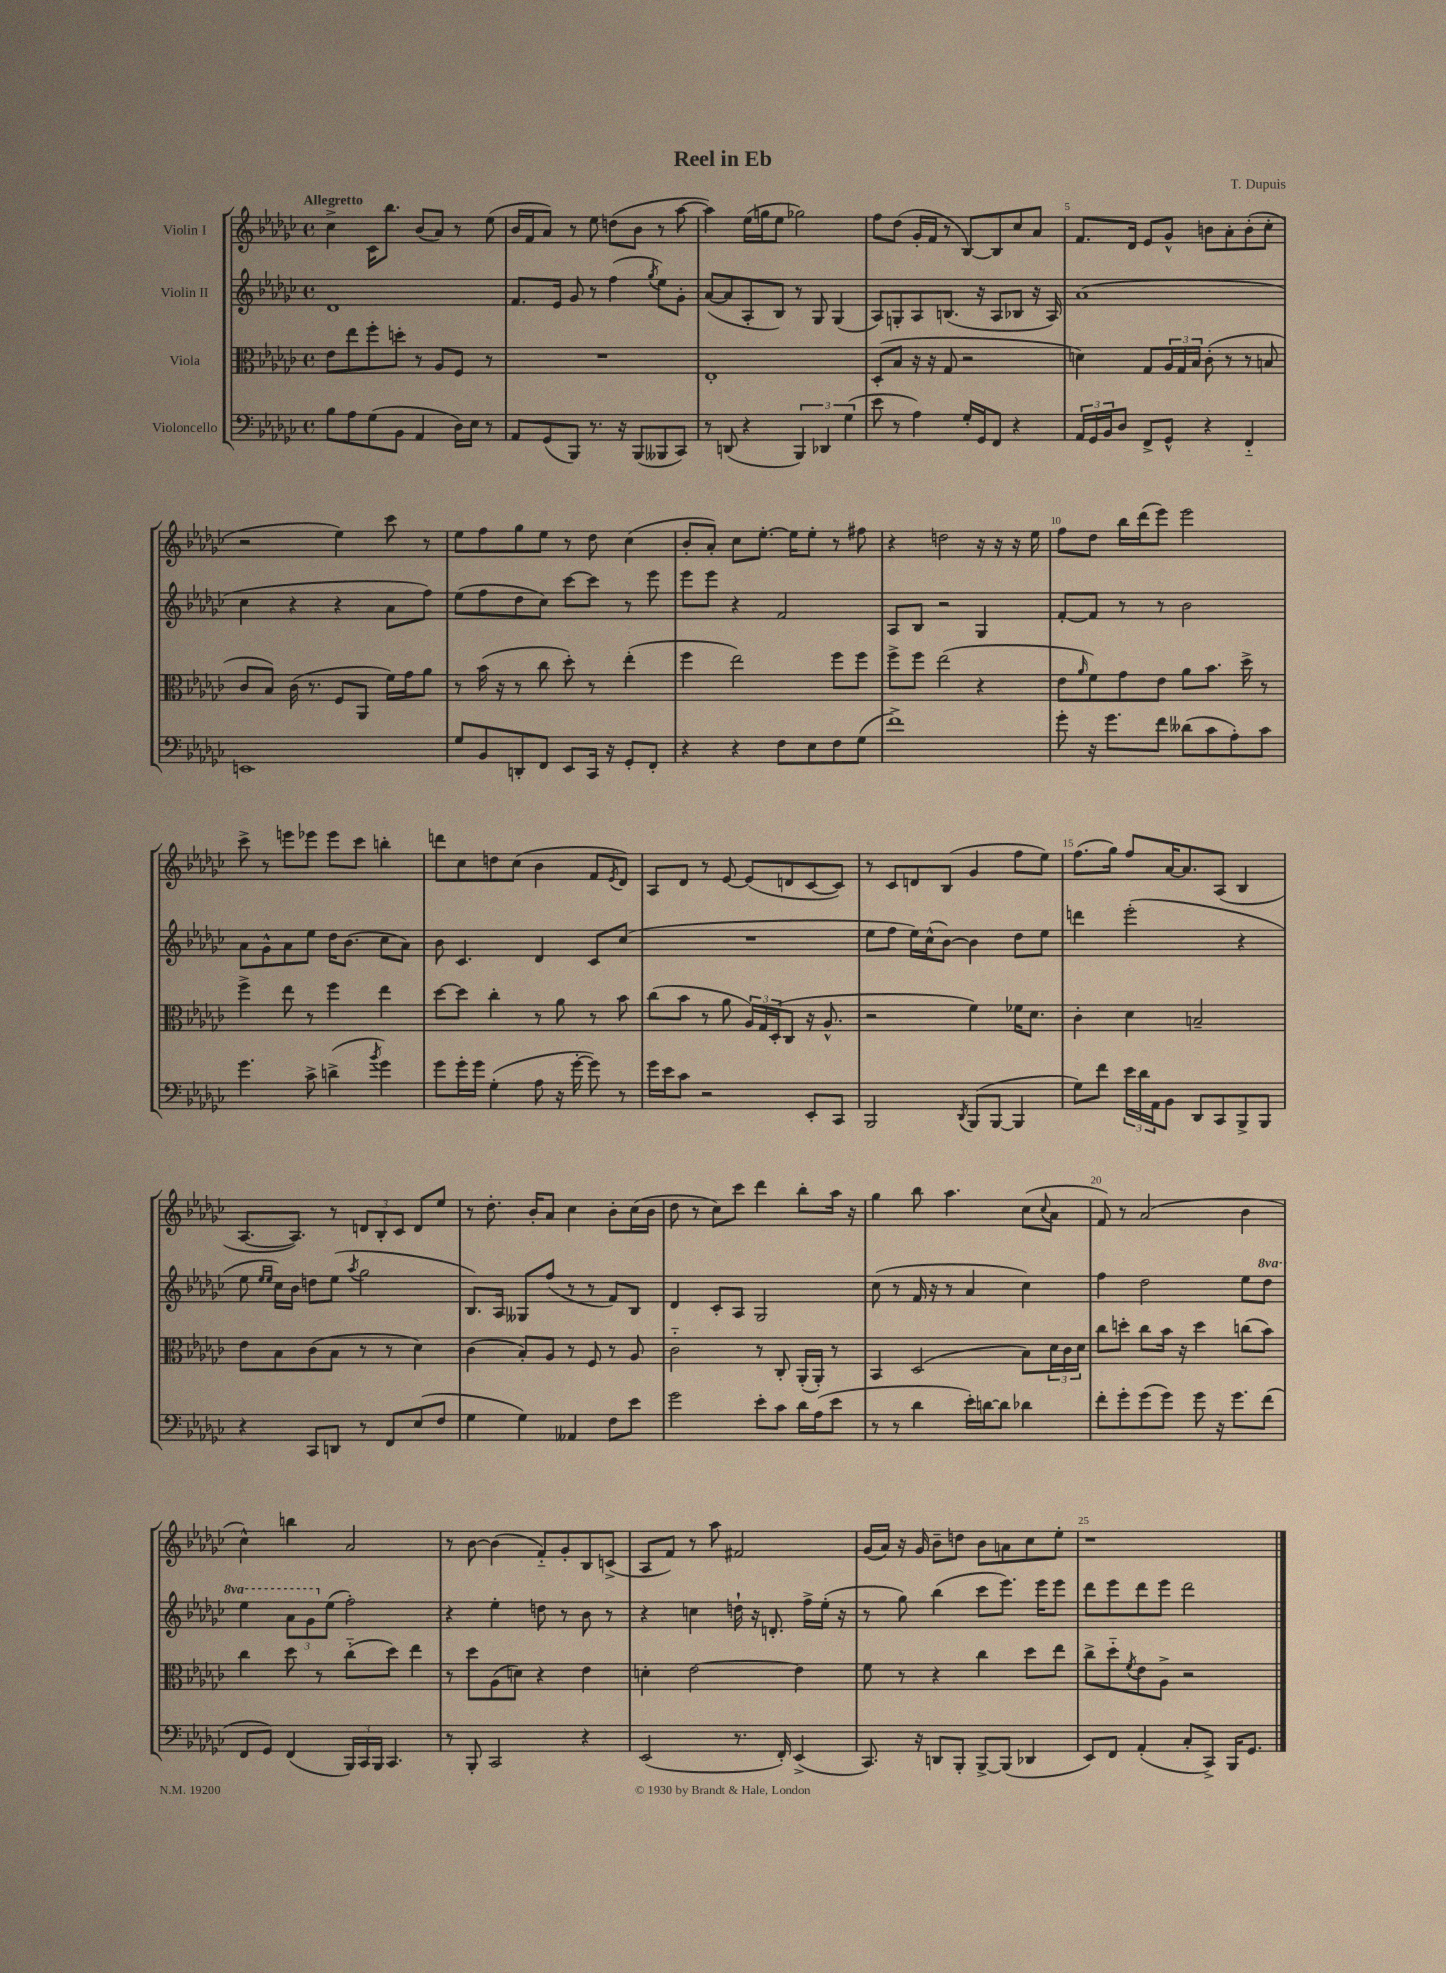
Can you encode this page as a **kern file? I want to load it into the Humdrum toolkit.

**kern	**kern	**kern	**kern
*part4	*part3	*part2	*part1
*staff4	*staff3	*staff2	*staff1
*I"Violoncello	*I"Viola	*I"Violin II	*I"Violin I
*clefF4	*clefC3	*clefG2	*clefG2
*k[b-e-a-d-g-c-]	*k[b-e-a-d-g-c-]	*k[b-e-a-d-g-c-]	*k[b-e-a-d-g-c-]
*M4/4	*M4/4	*M4/4	*M4/4
*met(c)	*met(c)	*met(c)	*met(c)
=1	=1	=1	=1
!	!	!	!LO:TX:a:B:t=Allegretto
8B-\L	8e-\L	1d-	4cc-^\
8A-\	8ee-\	.	.
(8G-\	8ff'\	.	16c-\KL
.	.	.	8.bb-\J
8BB-\J	8ddn'\J	.	.
4AA-/	8r	.	(8b-/L
.	8A-/L	.	8a-/J)
16D-\LL)	8F/J	.	8r
16E-\JJ	.	.	.
8r	8r	.	(8ee-\
=2	=2	=2	=2
8AA-/L	1r	8.f/L	16b-/LL
.	.	.	16f/J
(8GG-/	.	.	8a-/J)
.	.	16e-/Jk	.
8BBB-/J)	.	8g-/	8r
8.r	.	8r	8ee-\
.	.	(4ff\	(8ddn\L
16r	.	.	.
(8BBB-/L	.	.	8b-\J
.	.	8qgg-/	.
8BBB--X/	.	8ee-\L)	8r
8CC-/J)	.	8g-'\J	[8aa-\
=3	=3	=3	=3
8r	1E-'	([8a-/L	4aa-\])
(8DDn/	.	8a-/]	.
4r	.	8A-'/	(16ee-\LL
.	.	.	16ggn\J
.	.	8B-/J)	8ee-\J
6BBB-/)	.	8r	2gg-X\)
.	.	8G-/	.
6DD-X/	.	.	.
.	.	(4G-/	.
(6G-\	.	.	.
=4	=4	=4	=4
8e-\	(8D-'/L	8A-/L)	8ff\L
8r	8B-/J	8Gn'/	(8dd-\J
4A-\)	16r	8A-/	16g-'/LL
.	16r	.	16f/JJ
.	8G-/	(8.Bn/J	8r
16G-'/LL	2r	.	[8B-/L)
16GG-/J	.	16r	.
8FF/J	.	8A-/L	8B-/]
4r	.	8B-X/J	8cc-/
.	.	16r	8a-/J
.	.	16A-/)	.
=5	=5	=5	=5
24AA-/LL	4dn\)	(1a-	8.f/L
24GG-/	.	.	.
24BB-/J	.	.	.
8D-/J	.	.	.
.	.	.	16d-/Jk
8FF^/L	8G-/L	.	8e-/L
8GG-^^/J	24A-/L	.	8g-^^/J
.	24G-/	.	.
.	24B-/JJ	.	.
4r	(8c-'\	.	8bn\L
.	8r	.	8a-'\
4FF/	8r	.	(8b'\
.	8Bn/	.	8cc-'\J
!!LO:LB:g=z
=6	=6	=6	=6
1EEn	8c-/L	4cc-\	2r
.	8B-/J)	.	.
.	(16c-\	4r	.
.	8.r	.	.
.	8F/L	4r	4ee-\)
.	8AA-/J	.	.
.	16f\LL)	8a-\L	8ccc-\
.	16g-\J	.	.
.	8a-\J	8ff\J)	8r
=7	=7	=7	=7
8G-/L	8r	(8ee-\L	8ee-\L
8BB-/	(16b-\	8ff\	8ff\
.	16r	.	.
8DDn'/	8r	8dd-\	8gg-\
8FF/J	8cc-\	8cc-\J)	8ee-\J
8EE-/L	8dd-'\)	[8ccc-\L	8r
16CC-/Jk	8r	8ccc-\J]	8dd-\
16r	.	.	.
8GG-'/L	(4ee-'\	8r	(4cc-\
8FF'/J	.	8eee-\	.
=8	=8	=8	=8
4r	4ff\	8eee-\L	8b-'/L
.	.	8eee-\J	8a-'/J)
4r	2ee-\)	4r	8cc-\L
.	.	.	[8.ee-'\J
8F\L	.	2f/	.
.	.	.	16ee-\KL]
8E-\	.	.	8ee-'\J
8F\	8ff\L	.	8r
(8G-\J	8ff\J	.	8ff#X\
=9	=9	=9	=9
1f^)	8ff^\L	8A-/L	4r
.	8ff\J	8B-/J	.
.	(2ee-\	2r	2ddn\
.	4r	4G-/	16r
.	.	.	16r
.	.	.	16r
.	.	.	16ee-\
=10	=10	=10	=10
8g-'\	8e-\L	[8f'/L	8ff\L
.	16qqa-/	.	.
16r	8f\)	8f/J]	8dd-\J
8.g-\L	.	.	.
.	8g-\	8r	16bb-\LL
.	.	.	(16ddd-\J
8f\J	8e-\J	8r	8eee-\J)
(8d--X\L	8a-\L	2b-\	2eee-\
8c-\	8.b-\J	.	.
8A-'\)	.	.	.
.	16dd-^\	.	.
8c-\J	8r	.	.
!!LO:LB:g=z
=11	=11	=11	=11
4.g-\	4ff^\	8a-\L	8ccc-^\
.	.	8g-^^\	8r
.	8ee-\	8a-\	8eeen\L
8c-^\	8r	8ee-\J	8eee-X\J
(4dn^\	4ff\	16dd-\KL	8eee-\L
.	.	(8.b-\J	.
.	.	.	8ccc-\J
8qb-/	.	.	.
4g-\)	4ee-\	8cc-\L	4bbn'\
.	.	8a-\J)	.
=12	=12	=12	=12
8g-\L	[8dd-\L	8b-\	8dddn\L
16g-'\L	8dd-\J]	4.c-/	8cc-\
16g-\JJ	.	.	.
(4G-'\	4cc-'\	.	8ddn\
.	.	.	(8cc-\J
8A-\	8r	4d-/	4b-\
16r	8a-\	.	.
[16g-'\	.	.	.
8g-\])	8r	8c-/L	8f/L
.	.	.	8qe-/
8r	8b-\	(8cc-/J	8d-/J)
=13	=13	=13	=13
16g-\LL	(8cc-\L	1r	8A-/L
16e-\J	.	.	.
8c-\J	8b-\J	.	8d-/J
2r	8r	.	8r
.	8a-\	.	[8e-/
.	24A-/LL)	.	(8e-/L]
.	24G-/	.	.
.	(24D-'/J	.	.
.	8C-/J	.	8dn/
8EE-'/L	16r	.	[8c-/
.	8.A-^^/	.	.
8CC-/J	.	.	8c-/J])
=14	=14	=14	=14
2BBB-/	2r	8ee-\L	8r
.	.	8ff\J	8c-/L
.	.	16ee-\LL)	8dn/
.	.	(16cc-^^\J	.
.	.	[8b-\J)	(8B-/J
8qDD-/	.	.	.
(8BBB-/L	4f\)	4b-\]	4g-/
[8BBB-/J	.	.	.
4BBB-/]	16f-X\KL	8dd-\L	8ff\L
.	8.d-\J	.	.
.	.	8ee-\J	8ee-\J)
=15	=15	=15	=15
8G-\L)	4c-'\	4dddn\	(8.ff\L
8f\J	.	.	.
.	.	.	16gg-\Jk)
24e-\LL	4d-\	(2eee-'\	8ff/L
24d-\	.	.	.
24AA-\J	.	.	.
8BB-\J	.	.	[16a-/K
.	.	.	8.a-/]
8DD-/L	2Bn~/	.	.
8CC-/	.	.	(8A-/J
8BBB-^/	.	4r	4B-/
8BBB-/J	.	.	.
!!LO:LB:g=z
=16	=16	=16	=16
4r	8e-\L	8ee-\	[8.A-/L
.	.	16qqee-/LL	.
.	.	16qqee-/JJ	.
.	8B-\	16cc-\LL)	.
.	.	16b-\JJ	8.A-/J])
8CC-/L	(8c-\	8ddn\L	.
8DDn/J	8B-\J	(8ee-\J	8r
.	.	8qaa-/	.
8r	8r	2gg-\	12dn/L
.	.	.	12B-'/
8FF/L	8r	.	.
.	.	.	12c-/J
(8E-/	4d-\)	.	8d/L
8F/J	.	.	8ee-/J
=17	=17	=17	=17
4G-\	(4c-\	8.B-/L)	8r
.	.	.	8.dd-'\
.	.	16A-/Jk	.
4G-\)	8B-'/L)	8G--X/L	.
.	.	.	16b-'/KL
.	8A-/J	(8ff/J	8a-/J
4AA--X/	8r	8r	4cc-\
.	8F/	8r	.
8F\L	8r	8f/L)	8b-'\L
8e-\J	8A-/	8B-/J	(16cc-\L
.	.	.	16b-\JJ
=18	=18	=18	=18
2g-\	2c-\	4d-/	8dd-\
.	.	.	8r
.	.	8c-'/L	8cc-\L)
.	.	8A-/J	8ccc-\J
8e-'\L	8r	2G-/	4ddd-\
8c-\J	8C-'/	.	.
16d-\LL	(16AA-'/LL	.	8bb-'\L
(16A-\J	16AA-'/JJ)	.	.
8e-\J	8r	.	16aa-\Jk
.	.	.	16r
=19	=19	=19	=19
8r	4BB-/	(8cc-\	4gg-\
8r	.	8r	.
4d-\	(2D-/	16f/	8bb-\
.	.	16r	.
.	.	8r	4.aa-\
16e-'\LL)	.	4a-/	.
[16dn\J	.	.	.
8d\J]	.	.	.
4d-X\	8B-\L)	4cc-\)	(8cc-\L
.	.	.	8qqcc-/
.	24d-\L	.	8a-\J
.	24c-\	.	.
.	24d-\JJ	.	.
=20	=20	=20	=20
8f'\L	8cc-\L	4ff\	8f/)
8g-'\	8ddn'\J	.	8r
(8g-\	8cc-\L	2dd-\	(2a-/
8g-\J)	16b-\Jk	.	.
.	16r	.	.
8g-\	4dd\	.	.
16r	.	.	.
8.g-\L	.	.	.
.	(8ccn\L	8ee-\L	4b-\
*	*	*8va	*
(8f\J	8b-\J)	8ddd-\J	.
!!LO:LB:g=z
=21	=21	=21	=21
8FF/L	4cc-\	4eee-\	4cc-^^\)
8GG-/J)	.	.	.
(4FF/	8dd-\	12aa-\L	4bbn\
.	.	12gg-\	.
.	8r	.	.
*	*	*X8va	*
.	.	(12ee-\J	.
24BBB-/LL)	(8cc-\L	2ff'\)	2a-/
24CC-/	.	.	.
24BBB-/JJ	.	.	.
4.CC-/	8dd-\J)	.	.
.	4ee-\	.	.
=22	=22	=22	=22
8r	8r	4r	8r
8BBB-'/	8dd-\L	.	[8b-\
2CC-/	(8A-\	4ee-'\	(4b-\]
.	8dn\J)	.	.
.	4r	8ddn\	8f/L)
.	.	8r	8g-'/
4r	4e-\	8b-\	8B-/
.	.	8r	(8cn^/J
=23	=23	=23	=23
(2EE-/	4dn'\	4r	8A-/L
.	.	.	8f/J)
.	[2e-\	4ccn\	8r
.	.	.	8aa-\
8.r	.	16ddn`\	2f#X/
.	.	16r	.
.	.	8.dn'/	.
16FF'/)	.	.	.
(4EE-^/	4e-\]	.	.
.	.	16ff^\LL	.
.	.	(16ee-'\JJ	.
.	.	16r	.
=24	=24	=24	=24
8.CC-/)	8f\	8r	(16g-/LL
.	.	.	16a-/JJ)
.	8r	8gg-\)	16r
16r	.	.	16g-/
8DDn/L	4r	(4bb-\	8b-~\L
8BBB-'/J	.	.	8ddn\J
[8BBB-^/L	4cc-\	8ccc-\L	8b-\L
(8BBB-/J]	.	8.eee-\J)	8an\
4DD-X/	8dd-\L	.	8cc-\
.	.	16eee-\KL	.
.	8ee-\J	8eee-\J	8ee-'\J
=25	=25	=25	=25
8EE-/L)	8cc-^\L	8ddd-\L	1r
8FF/J	8dd-\	8eee-\	.
.	8qf/	.	.
(4AA-'/	8e-\	8ddd-\	.
.	8A-^\J	8eee-\J	.
8C-'/L	2r	2ddd-\	.
8CC-^/J)	.	.	.
16BBB-/KL	.	.	.
8.GG-/J	.	.	.
==	==	==	==
*-	*-	*-	*-
